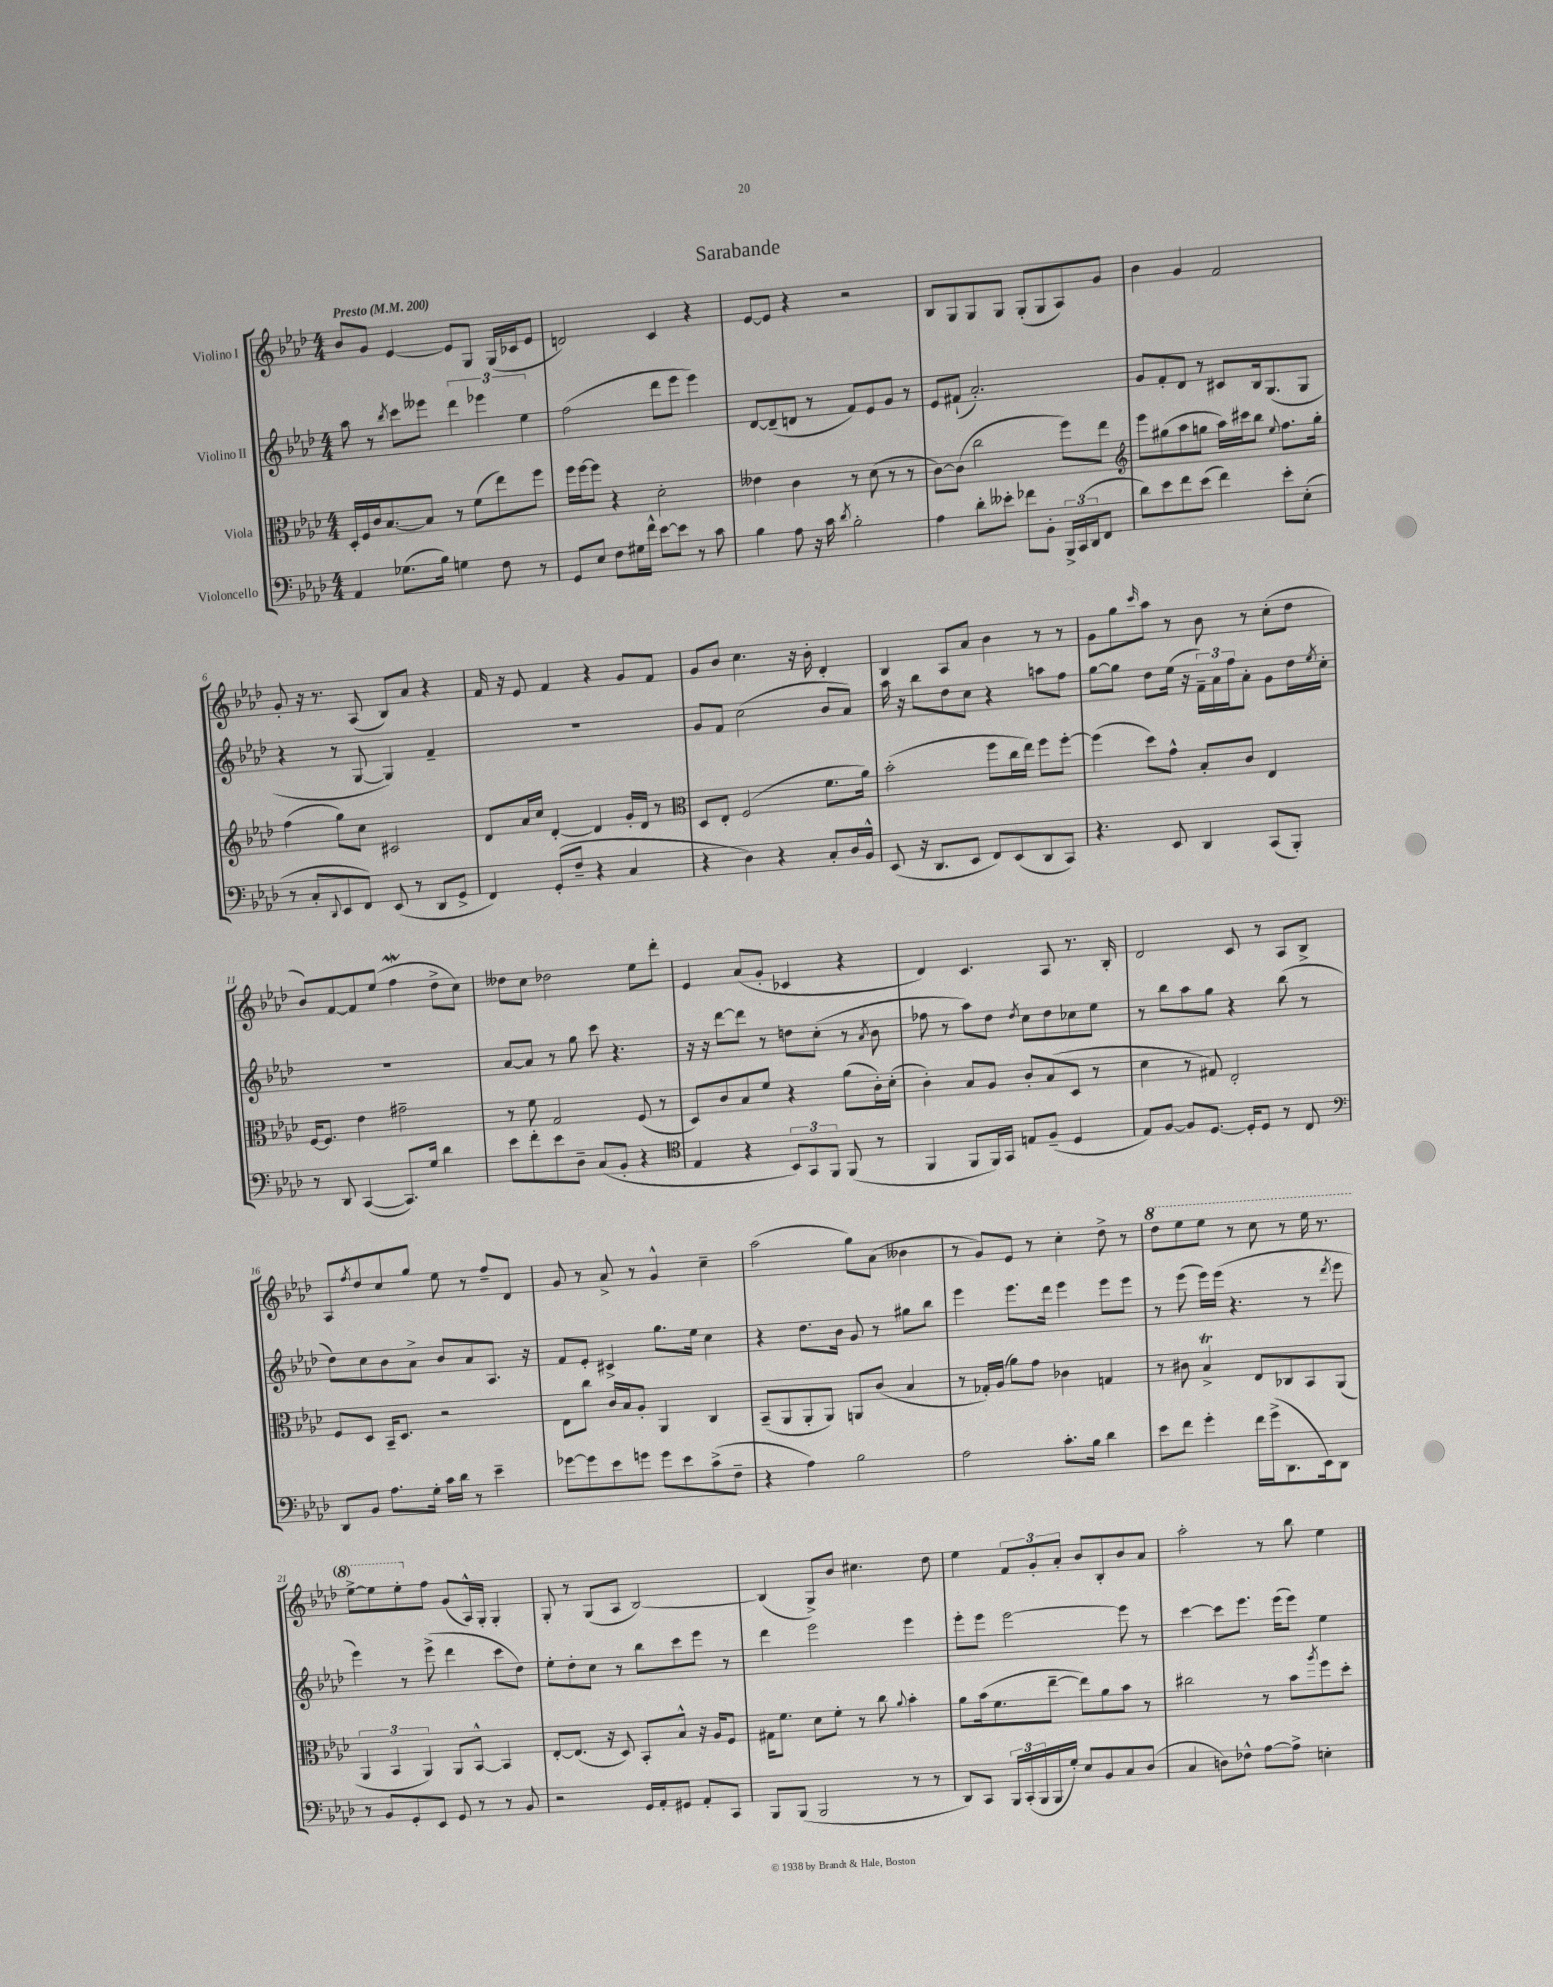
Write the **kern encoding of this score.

**kern	**kern	**kern	**kern
*part4	*part3	*part2	*part1
*staff4	*staff3	*staff2	*staff1
*I"Violoncello	*I"Viola	*I"Violino II	*I"Violino I
*clefF4	*clefC3	*clefG2	*clefG2
*k[b-e-a-d-]	*k[b-e-a-d-]	*k[b-e-a-d-]	*k[b-e-a-d-]
*M4/4	*M4/4	*M4/4	*M4/4
*MM200	*MM200	*MM200	*MM200
=1	=1	=1	=1
!	!	!	!LO:TX:a:B:t=Presto
4AA-/	16D-'/LL	8aa-\	8b-/L
.	16F/	.	.
.	16c/J	8r	8g/J
.	[8.B-/	.	.
.	.	8qbb-/	.
(8.G-X\L	.	8ccc\L	[4e-/
.	8B-/J]	8eee--X\J	.
16B-\Jk)	.	.	.
4Gn\	8r	6ddd-\	8e-/L]
.	(8f\L	.	8G/J
.	.	6eee-X\	.
8F\	8ee-\)	.	(16G/LL
.	.	.	16c-X/J
.	.	6ee-\	.
8r	8ff\J	.	8e-/J
=2	=2	=2	=2
8GG/L	16ff\LL	(2ff\	2dn/)
.	[16ff\J	.	.
8E-/J	8ff\J]	.	.
8F\L	4r	.	.
16G#X\L	.	.	.
16f^^\JJ	.	.	.
[8e-\L	2d-'\	8ddd-\L	4c/
8e-\J]	.	8eee-\J	.
8r	.	4eee-\)	4r
8c\	.	.	.
=3	=3	=3	=3
4B-\	4e--X\	[8d-/L	[8e-/L
.	.	(8d-~/]	8e-/J]
8A-\	4c\	8dn/J	4r
16r	.	8r	.
16c\	.	.	.
8qd-/	.	.	.
2B-'\	8r	8f/L)	2r
.	(8d-\	8e-/	.
.	8r	8g/J	.
.	8r	8r	.
=4	=4	=4	=4
4A-\	[8c\L)	8e-/L	8B-/L
.	(8c\J]	(8f#X`/J	8G/
8d-'\L	2cc\	2.a-'/)	8G/
8e--X'\J	.	.	8G/J
8f-X\L	.	.	(8G'/L
8BB-'\J	.	.	8G/
24BBB-^/LL	8ff\L)	.	8A-/)
(24CC/	.	.	.
24DD-/J	.	.	.
8FF/J	8ee-\J	.	8g/J
=5	=5	=5	=5
*	*clefG2	*	*
8d-\L)	8eee-\L	8g/L	4b-\
8e-\	(8gg#X\	8f'/	.
8f\	8aa-\	8d-/J	4g/
(8e-\J	8ggn\J	8r	.
4f\)	16aa-\LL)	8c#X/L	2f/
.	16ccc#X\J	.	.
.	8bb-\J	16B-/k	.
.	.	(8.G/	.
.	8qqee-/	.	.
8e-'\L	8.ff\L	.	.
(8E-'\J	.	8G/J	.
.	16gg'\Jk	.	.
!!LO:LB:g=z
=6	=6	=6	=6
8r	(4ff\	4r	8g'/
8C'/L	.	.	16r
.	.	.	8.r
8qqDD-/	.	.	.
8EE-/	8gg\L)	8r	.
8FF/J)	8cc\J	[8G/	(8A-/
(8EE-/	2c#X/	4G/])	8B-/L)
8r	.	.	8a-/J
8DD-/L	.	4f~/	4r
8GG^/J	.	.	.
=7	=7	=7	=7
4FF/)	8d-/L	1r	16f/
.	.	.	16r
.	16a-/L	.	8e-/
.	16cc/JJ	.	.
(8GG'/L	[4d-'/	.	4f/
8F~/J	.	.	.
4r	4d-/]	.	4r
4C/	16g'/LL	.	8g/L
.	16d-/JJ	.	.
.	8r	.	8f/J
=8	=8	=8	=8
*	*clefC3	*	*
4r	8D-/L	8g/L	8g/L
.	8E-'/J	8f/J	8b-/J
4D-\)	(2F/	(2cc\	4.cc\
4r	.	.	.
.	.	.	16r
.	.	.	16b-'\
8C'/L	8.f\L	8b-/L	4d-'/
16D-/L	.	8a-/J)	.
16BB-^^/JJ	16a-\Jk)	.	.
=9	=9	=9	=9
(8EE-/	(2b-'\	16aa-\	4B-/
.	.	16r	.
16r	.	8bb-\L	.
8.DD-/L	.	.	.
.	.	8dd-\	8A-/L
8EE-/J	.	8cc\J	8a-/J
8FF/L)	8ff\L	4r	4b-\
(8EE-/	16cc\L	.	.
.	16ee-\JJ)	.	.
8DD-/	8ff\L	8aan\L	8r
8CC/J)	[8ff'\J	8ff\J	8r
=10	=10	=10	=10
4.r	(4ff\]	[8gg\L	8g\L
.	.	8gg\J]	8gg\
.	.	.	16qqccc/
.	8dd-\L)	8dd-\L	8aa-\J
8EE-/	8g^^\J	(16ee-\Jk	8r
.	.	16r	.
4DD-/	8B-'/L	24f~\LL)	8b-\
.	.	24a-\	.
.	.	24ff\J	.
.	8c/J	8a-'\J	8r
(8CC/L	4E-/	8g\L	(8cc'\L
8BBB-'/J)	.	16dd-\L	8dd-\J
.	.	8qee-/	.
.	.	16cc'\JJ	.
!!LO:LB:g=z
=11	=11	=11	=11
8r	[16F/KL	1r	8b-/L)
.	8.F/J]	.	.
8DD-/	.	.	[8f/
([4CC/	4e-\	.	8f/]
.	.	.	(8ee-/J
8.CC/L])	2g#X~\	.	4ffW\
16G/Jk	.	.	.
4d-\	.	.	8dd-^\L
.	.	.	8cc\J)
=12	=12	=12	=12
8e-\L	8r	[8a-/L	8dd--X\L
8f'\	8f\	8a-/J]	8cc\J
8e-\	2G/	8r	2dd-X\
8D-~\J	.	8gg\	.
(8C/L	.	8ccc\	.
8BB-'/J	.	4.r	.
4r	(8F/	.	8ee-\L
.	8r	.	8ddd-'\J
=13	=13	=13	=13
*clefC4	*	*	*
4E-/	8D-/L)	16r	4e-/
.	.	16r	.
.	8c/	[8ddd-\L	.
4r	8B-/	8ddd-\J]	(8a-/L
.	8f/J	8r	8g'/J
12BB-/L)	4r	8ddn\L	4c-X/
12GG/	.	.	.
.	.	(8cc'\J	.
12FF/J	.	.	.
(8FF/	(8a-\L	8r	4r
.	.	8qa-/	.
8r	16c'\L)	8b-\	.
.	(16d-'\JJ	.	.
=14	=14	=14	=14
4FF/	4c'\)	8ff-X\	4d-/)
.	.	8r	.
8FF/L	8B-/L	8aa-\L)	4.c/
16FF/L)	8A-/J	8dd-\J	.
16GG/JJ	.	.	.
.	.	8qdd-/	.
8En/L	8c'/L	8cc\L	.
(8F~/J	(8B-/	8dd-\	8A-/
4D-/	8D-/J	8cc-X\	8.r
.	8r	8ee-\J	.
.	.	.	16B-'/
=15	=15	=15	=15
8E-/L)	4d-\	8r	2d-/
[8F/J	.	8bb-\L	.
8F/L]	8r	8aa-\	.
[8.D-/J	8G#X/)	8gg\J	.
.	2E-'/	4r	8c/
16D-'/KL]	.	.	.
8D-/J	.	.	8r
8r	.	(8bb-\	8A-/L
8C/	.	8r	8B-^/J
!!LO:LB:g=z
=16	=16	=16	=16
*clefF4	*	*	*
8DD-/L	8F/L	8dd-\L)	8A-/L
.	.	.	8qff/
8BB-/J	8D-/J	8cc\	8dd-/
8.A-\L	16BB-~/KL	8b-\	8cc/
.	8.D-/J	.	.
.	.	8a-^\J	8gg/J
16G'\Jk	.	.	.
16c\LL	2r	8b-/L	8ee-\
16d-\JJ	.	.	.
8r	.	8a-/	8r
4e-~\	.	8.A-/J	8ff~/L
.	.	.	8d-/J
.	.	16r	.
=17	=17	=17	=17
[8g-X\L	8E-\L	8f/L	8g/
8g-\]	8cc\J	8e-'/J	8r
8e-\	16c/LL	4c#X^/	8a-^/
.	16B-/J	.	.
8gn\J	8A-'/J	.	8r
8g\L	4AA-/	8.gg\L	4g^^/
8e-\	.	.	.
.	.	16ee-\Jk	.
(8c^\	4C/	4cc\	4cc~\
8F~\J	.	.	.
=18	=18	=18	=18
4r	(8BB-~/L	4r	(2aa-\
.	8AA-/	.	.
4A-\)	8AA-'/	8.dd-\L	.
.	8AA-/J)	.	.
.	.	16b-\Jk	.
2B-\	8AAn/L	8g/	8gg\L)
.	(8c/J	8r	(8a-\J
.	4B-/	8gg#X\L	4b--X\
.	.	8bb-\J	.
=19	=19	=19	=19
2A-\	8r	4eee-\	8r
.	16G-X'/LL)	.	8g/L)
.	(16A-/JJ	.	.
.	8a-\L)	8.eee-\L	8e-/J
.	8g\J	.	8r
.	.	16ddd-\Jk	.
8.c'\L	4c-X\	4eee-\	4cc'\
16B-\Jk	.	.	.
4d-\	4Gn/	8eee-\L	8dd-^\
.	.	8eee-\J	8r
=20	=20	=20	=20
*	*	*	*8va
8e-\L	8r	8r	8ddd-\L
8f\J	8c#X\	(8eee-\	8eee-\
4g'\	4B-T^/	16eee-\LL)	8eee-\J
.	.	(16eee-\JJ	.
.	.	4.r	8r
16f\LL	8E-/L	.	8ccc\
(16g^\J	.	.	.
8.DD-\	8C-X/	.	8r
.	8BB-/	8r	16eee-\
16EE-\k)	.	.	8.r
.	.	8qddd-/	.
8DD-\J	(8AA-/J	8eee-\	.
!!LO:LB:g=z
=21	=21	=21	=21
8r	6AA-/	4eee-\)	[8eee-^\L
8BB-/L	.	.	8eee-\]
.	6BB-/	.	.
8GG'/	.	8r	8eee-'\
.	6AA-/)	.	.
*	*	*	*X8va
8EE-/J	.	(8eee-^\	8ff\J
8GG/	8AA-/L	4ddd-\	(8g/L
8r	[8BB-^^/J	.	16A-^^/L)
.	.	.	16G'/JJ
8r	4BB-/]	8ccc\L	4G'/
8BB-/	.	8dd-\J)	.
=22	=22	=22	=22
2r	[8E-'/L	8ee-'\L	8G'/
.	(8.E-/J]	8dd-'\	8r
.	.	8cc\J	(8G/L
.	16r	.	.
.	8D-/)	8r	8A-/J
16GG/LL	8BB-'/L	8bb-\L	[2B-/)
16AA-'/J	.	.	.
8GG#X/J	8B-^^/J	8ccc\	.
8AA-'/L	16r	8eee-\J	.
.	16A-/KL	.	.
8CC/J	8F/J	8r	.
=23	=23	=23	=23
8BBB-/L	16G#X\KL	4ddd-\	(4B-/]
.	8.f\J	.	.
(8BBB-/J	.	.	.
2BBB-/	8d-\L	2eee-\	8G^/L)
.	8f'\J	.	8b-/J
.	8r	.	4.cc#X\
.	8cc\	.	.
.	8qqa-/	.	.
8r	4b-'\	4eee-\	.
8r	.	.	8dd-\
=24	=24	=24	=24
8DD-/L)	8a-\L	8eee-'\L	4ee-\
8CC/J	(16b-\k	8eee-\J	.
.	8.f\	.	.
24BBB-/LL	.	[2eee-\	12f/L
(24CC'/	.	.	.
24BBB-/	.	.	12g'/
16BBB-/	[8ee-~\J	.	.
.	.	.	12a-'/J
16G'/JJ)	.	.	.
8E-/L	8ee-\L])	.	8b-/L
8BB-/	8a-\	.	8B-'/
8C/	8b-\J	8eee-\]	8b-/
(8D-/J	8r	8r	8a-/J
=25	=25	=25	=25
4C/	2cc#X\	[4ccc\	2aa-'\
8Dn\L)	.	8ccc\L]	.
8F-X^^\J	.	8.eee-\J	.
[8A-\L	8r	.	8r
.	.	(16eee-\KL	.
8A-^\J]	8b-\L	8eee-\J)	8bb-\
.	8qaa-/	.	.
4En'\	8ff\	4ee-\	4ee-\
.	8dd-'\J	.	.
==	==	==	==
*-	*-	*-	*-
